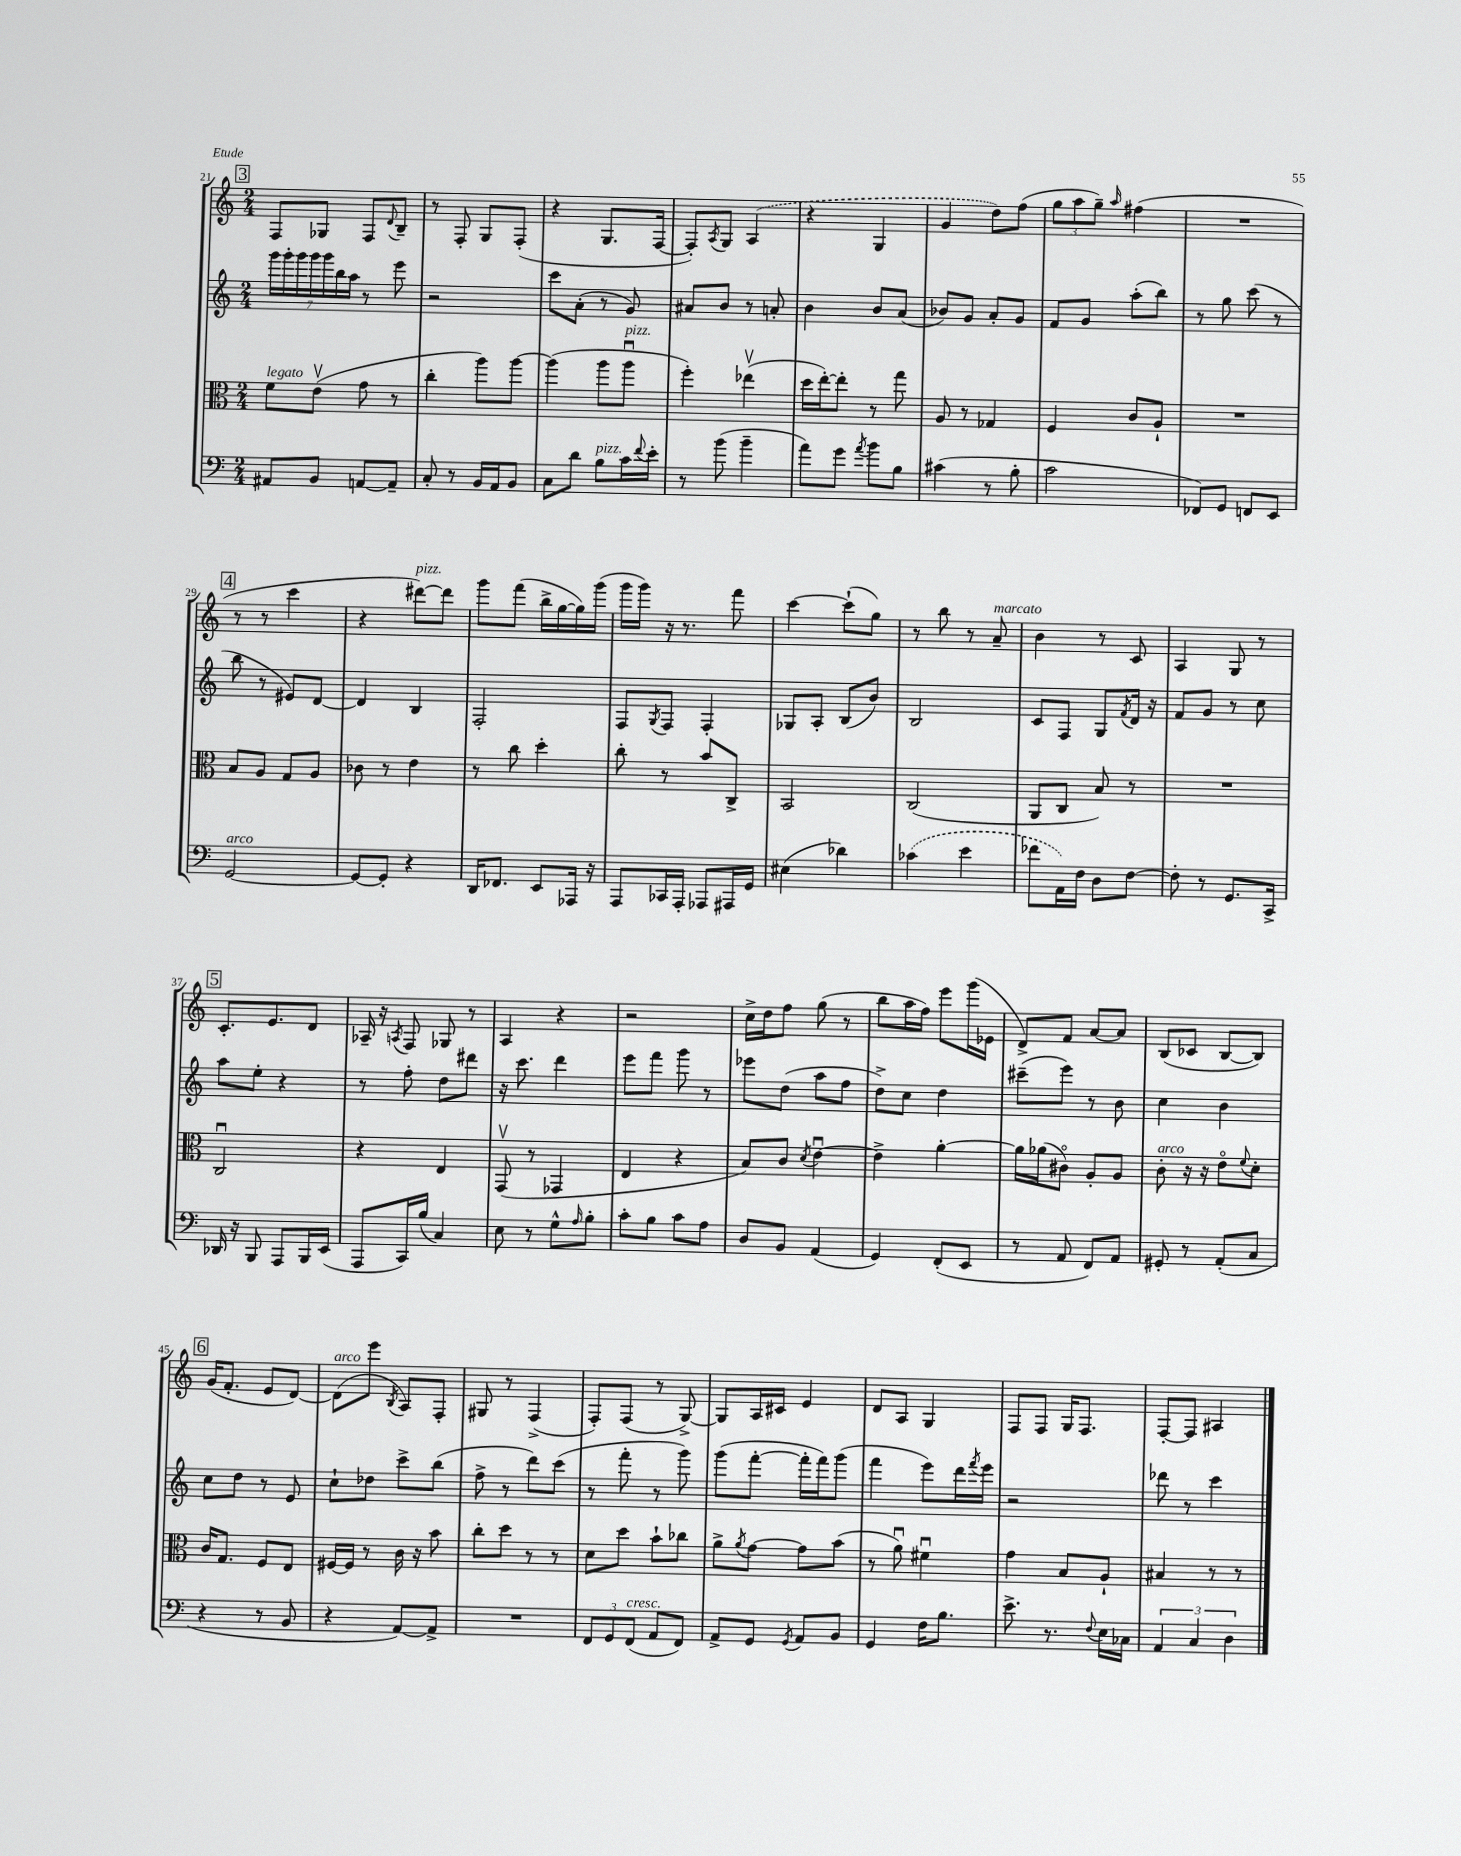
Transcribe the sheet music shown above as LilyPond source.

<<
\new StaffGroup <<
\new Staff = "s0" {
    \clef treble \key c \major \numericTimeSignature \time 2/4
    \mark \markup { \box "3" } f8 ges8 f8 \appoggiatura { d'8 } b8-- |
    r8 f8-. g8 f8-.( |
    r4 g8. f16~ |
    f8-.) \acciaccatura { a8 } g8 \once \slurDashed a4( |
    r4 g4 |
    g'4 d''8) f''8( |
    \tuplet 3/2 { g''8 a''8 g''8--) } \grace { a''16 } fis''4( |
    R2 |
    \mark \markup { \box "4" } r8 r8 c'''4 |
    r4 dis'''8~^\markup { \italic "pizz." }) dis'''8 |
    g'''8 f'''8( b''16-> g''16~ g''16) g'''16( |
    g'''16 g'''16) r16 r8. f'''8 |
    c'''4~ c'''8-!( g''8) |
    r8 b''8 r8 a'8--^\markup { \italic "marcato" } |
    b'4 r8 c'8 |
    a4 g8 r8 |
    \mark \markup { \box "5" } c'8.-. e'8. d'8 |
    aes16-- r16 \acciaccatura { a8 } f8 ges8 r8 |
    a4 r4 |
    r2 |
    c''16-> d''16 f''8 g''8( r8 |
    b''8 a''16 f''16) e'''8 g'''16( ees'16 |
    d'8->) f'8 a'8~ a'8 |
    b8( ces'8 b8~ b8) |
    \mark \markup { \box "6" } g'16( f'8.-. e'8 d'8~) |
    d'8^\markup { \italic "arco" }( e'''8 \acciaccatura { b8 } a8) f8-. |
    gis8 r8 f4->( |
    f8-.) f8( r8 g8~->) |
    g8 a16 cis'16 e'4 |
    d'8 a8 g4 |
    f8 f8 g16 f8. |
    f8~-. f8 ais4 \bar "|." |
}
\new Staff = "s1" {
    \clef treble \key c \major \numericTimeSignature \time 2/4
    \mark \markup { \box "3" } \tuplet 7/4 { g'''16 g'''16-. g'''16 g'''16 g'''16 b''16 a''16 } r8 e'''8 |
    r2 |
    c'''8 a'8-.( r8 g'8) |
    ais'8 b'8 r8 a'8-. |
    b'4 b'8 a'8( |
    bes'8) g'8 a'8-. g'8 |
    f'8 g'8 a''8-.( b''8) |
    r8 g''8 c'''8( r8 |
    \mark \markup { \box "4" } b''8 r8 eis'8) d'8~ |
    d'4 b4 |
    f2-. |
    f8 \acciaccatura { g8 } f8 f4-. |
    ges8 a8-. b8( b'8) |
    b2 |
    c'8 f8 g8 \acciaccatura { f'8 } d'16 r16 |
    f'8 g'8 r8 c''8 |
    \mark \markup { \box "5" } a''8 e''8-. r4 |
    r8 f''8-. d''8 dis'''8 |
    r16 c'''8. d'''4 |
    e'''8 f'''8 g'''8 r8 |
    ees'''8 d''8( a''8 f''8 |
    d''8->) c''8 d''4 |
    cis'''8--( e'''8) r8 b'8 |
    c''4 b'4 |
    \mark \markup { \box "6" } c''8 d''8 r8 e'8 |
    c''8-! des''8 c'''8-> b''8( |
    f''8-> r8 d'''8) c'''8( |
    r8 f'''8-. r8 g'''8) |
    g'''8( f'''8~-. f'''16-. f'''16) g'''8( |
    f'''4 e'''8) d'''16 \acciaccatura { f'''8 } e'''16 |
    r2 |
    des'''8 r8 c'''4 \bar "|." |
}
\new Staff = "s2" {
    \clef alto \key c \major \numericTimeSignature \time 2/4
    \mark \markup { \box "3" } f'8^\markup { \italic "legato" } e'8\upbow( g'8 r8 |
    c''4-. a''8) a''8~ |
    a''4( a''8 a''8\downbow^\markup { \italic "pizz." } |
    f''4-.) ees''4\upbow( |
    d''16 e''16~-.) e''8-. r8 g''8 |
    a8 r8 ges4 |
    f4 c'8 a8-! |
    R2 |
    \mark \markup { \box "4" } b8 a8 g8 a8 |
    ces'8 r8 e'4 |
    r8 c''8 d''4-. |
    c''8-. r8 b'8 c8-> |
    b,2 |
    c2( |
    a,8 c8 b8) r8 |
    R2 |
    \mark \markup { \box "5" } c2\downbow |
    r4 e4 |
    g,8\upbow( r8 ges,4 |
    e4 r4 |
    b8) c'8 \acciaccatura { d'8 } e'4~\downbow |
    e'4-> a'4~-. |
    a'16 aes'16( cis'8\flageolet) a8-. a8 |
    c'8-.^\markup { \italic "arco" } r16 r16 e'8\flageolet \appoggiatura { f'8 } d'8-. |
    \mark \markup { \box "6" } c'16 g8. f8 e8 |
    fis16~ fis16 r8 c'16 r16 b'8 |
    c''8-. d''8 r8 r8 |
    d'8 d''8 b'8-! ces''8 |
    a'8-> \acciaccatura { a'8 } g'8~ g'8 b'8( |
    r8 a'8\downbow) fis'4\downbow |
    g'4 b8 a8-! |
    bis4 r8 r8 \bar "|." |
}
\new Staff = "s3" {
    \clef bass \key c \major \numericTimeSignature \time 2/4
    \mark \markup { \box "3" } ais,8 b,8 a,8~ a,8-- |
    c8-. r8 b,16 a,16 b,8 |
    c8 d'8 b8^\markup { \italic "pizz." } c'16 \appoggiatura { f'8 } e'16-. |
    r8 b'8( b'4-- |
    a'8) g'8 \acciaccatura { a'8 } b'8 b8 |
    cis'4( r8 b8-. |
    c'2 |
    fes,8) g,8 f,8 e,8 |
    \mark \markup { \box "4" } g,2~^\markup { \italic "arco" } |
    g,8~ g,8-. r4 |
    d,16 fes,8. e,8 aes,,16 r16 |
    a,,8 ces,16 a,,16-. aes,,8 ais,,16 g,16 |
    eis4( des'4) |
    \once \slurDashed ces'4( e'4 |
    fes'8 a,16) f16 d8 f8~ |
    f8-. r8 g,8. c,16-> |
    \mark \markup { \box "5" } des,16 r16 b,,8 a,,8 b,,16 e,16( |
    a,,8 c,16) b16( c4) |
    e8 r8 g8-^ \grace { a16 } b8-. |
    c'8-. b8 c'8 a8 |
    d8 b,8 a,4( |
    g,4) f,8-.( e,8 |
    r8 a,8 f,8) a,8 |
    gis,8-. r8 a,8-.( c8 |
    \mark \markup { \box "6" } r4 r8 b,8 |
    r4 a,8~) a,8-> |
    R2 |
    \tuplet 3/2 { f,8 g,8 f,8^\markup { \italic "cresc." }( } a,8 f,8) |
    a,8-> g,8 \acciaccatura { g,8 } a,8 b,8 |
    g,4 f16 b8. |
    e'8.-> r8. \appoggiatura { f8 } e16 ces16 |
    \tuplet 3/2 { a,4 c4 d4 } \bar "|." |
}
>>
>>
\layout { \context { \Score currentBarNumber = #21 } }
